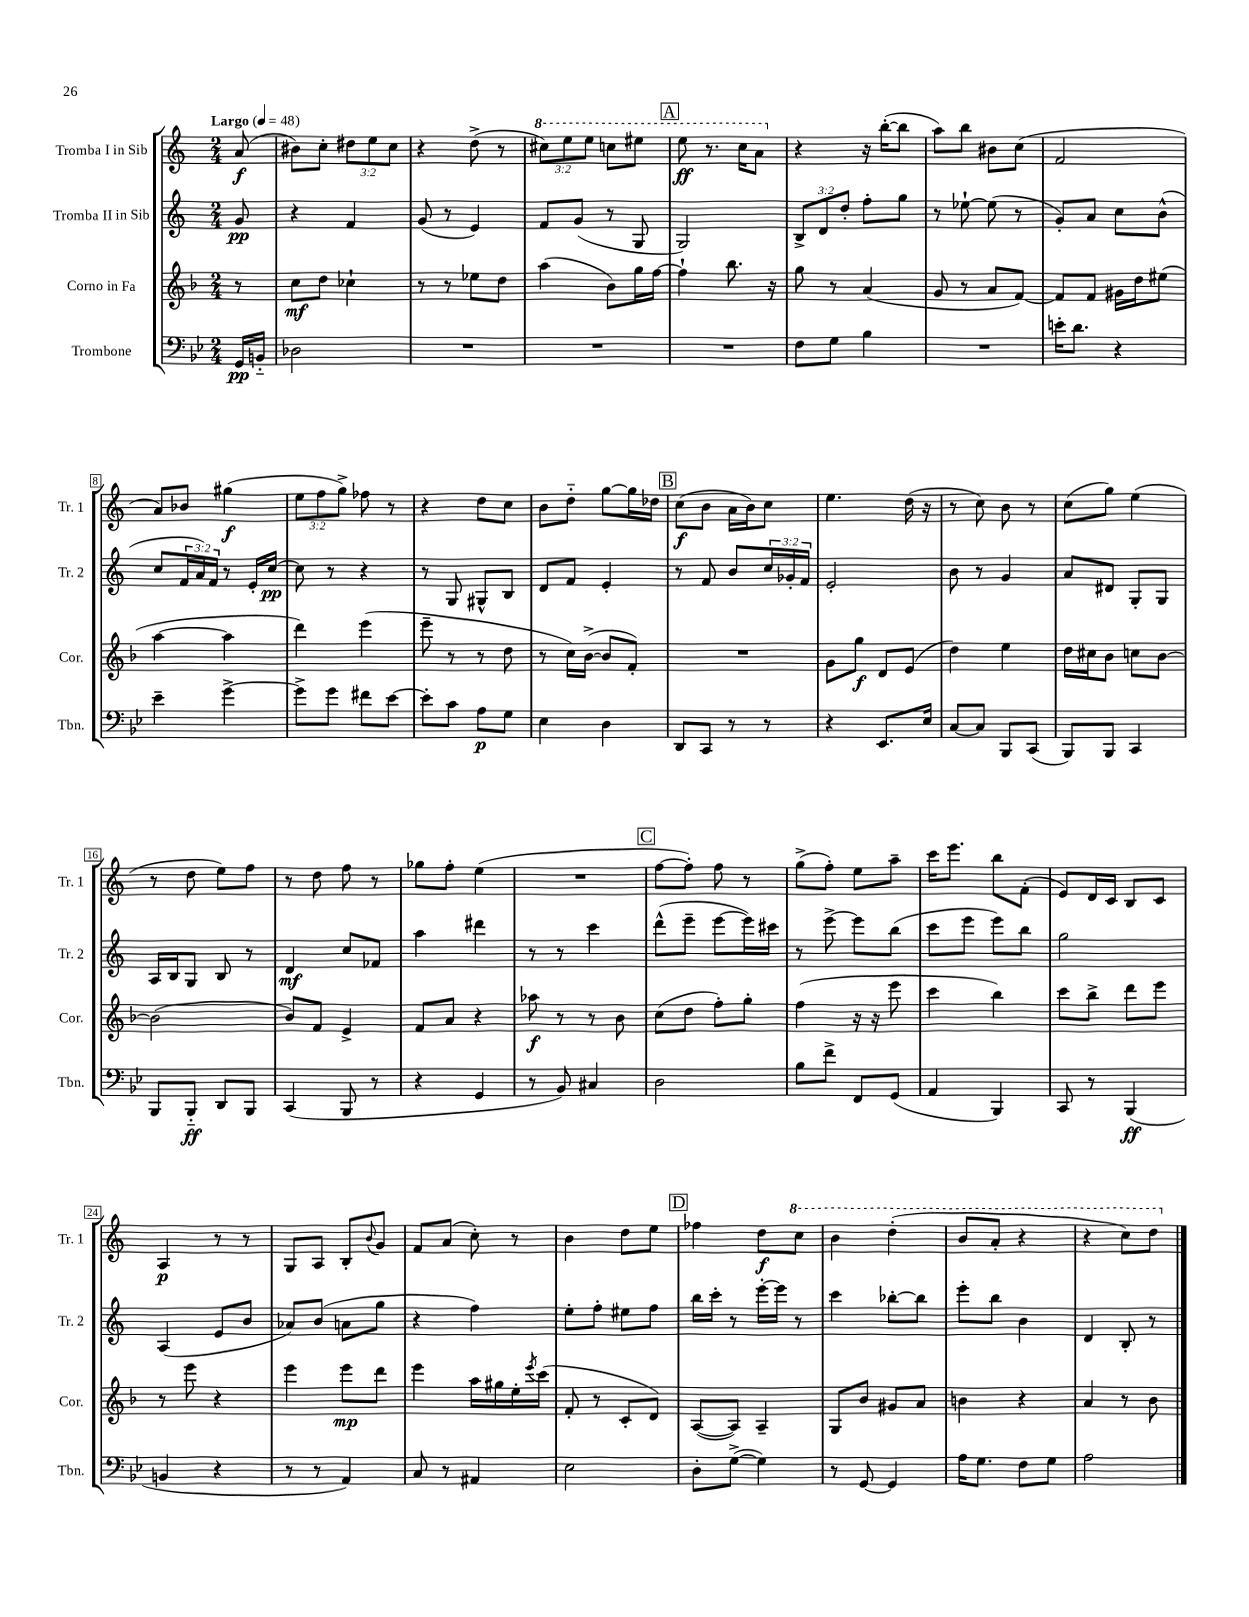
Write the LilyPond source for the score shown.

<<
\new StaffGroup <<
\new Staff = "s0" \with { instrumentName = "Tromba I in Sib" shortInstrumentName = "Tr. 1" } {
    \clef treble \key c \major \numericTimeSignature \time 2/4 \override Staff.TupletNumber.text = #tuplet-number::calc-fraction-text \partial 8 \tempo "Largo" 4 = 48
    a'8\f( |
    bis'8) c''8-. \tuplet 3/2 { dis''8 e''8 c''8 } |
    r4 d''8->( r8 |
    \tuplet 3/2 { \ottava #1 cis'''8) e'''8 e'''8 } c'''8 eis'''8 |
    \mark \markup { \box "A" } e'''8\ff r8. c'''16 a''8 \ottava #0 |
    r4 r16 b''16~-.( b''8 |
    a''8) b''8 bis'8 c''8( |
    f'2 |
    a'8) bes'8 gis''4\f( |
    \tuplet 3/2 { e''8 f''8 g''8->) } fes''8 r8 |
    r4 d''8 c''8 |
    b'8 d''8-_ g''8~ g''16 des''16 |
    \mark \markup { \box "B" } c''8\f( b'8 a'16 b'16) c''8 |
    e''4. d''16( r16 |
    r8 c''8) b'8 r8 |
    c''8( g''8) e''4( |
    r8 d''8 e''8) f''8 |
    r8 d''8 f''8 r8 |
    ges''8 f''8-. e''4( |
    R2 |
    \mark \markup { \box "C" } f''8~ f''8-.) f''8 r8 |
    g''8->( f''8-.) e''8 a''8-- |
    c'''16 e'''8. b''8 f'8-.( |
    e'8) d'16 c'16 b8 c'8 |
    a4\p r8 r8 |
    g8 a8 b8-. \appoggiatura { b'8 } g'8 |
    f'8 a'8( c''8-.) r8 |
    b'4 d''8 e''8 |
    \mark \markup { \box "D" } fes''4 d''8\f \ottava #1 c'''8 |
    b''4 d'''4-.( |
    b''8 a''8-. r4 |
    r4 c'''8) d'''8 \ottava #0 \bar "|." |
}
\new Staff = "s1" \with { instrumentName = "Tromba II in Sib" shortInstrumentName = "Tr. 2" } {
    \clef treble \key c \major \numericTimeSignature \time 2/4 \override Staff.TupletNumber.text = #tuplet-number::calc-fraction-text \partial 8
    g'8\pp |
    r4 f'4 |
    g'8( r8 e'4) |
    f'8 g'8( r8 g8 |
    \mark \markup { \box "A" } g2) |
    \tuplet 3/2 { b8-> d'8 d''8-. } f''8-. g''8 |
    r8 ees''8~-! ees''8( r8 |
    g'8-.) a'8 c''8 b'8-^( |
    c''8 \tuplet 3/2 { f'16 a'16) f'16 } r8 e'16-. c''16~\pp |
    c''8 r8 r4 |
    r8 g8 gis8-^ b8 |
    d'8 f'8 e'4-. |
    \mark \markup { \box "B" } r8 f'8 b'8 \tuplet 3/2 { c''16 ges'16-. f'16 } |
    e'2-. |
    b'8 r8 g'4 |
    a'8 dis'8 g8-. g8 |
    a16 b16 g8 b8 r8 |
    d'4\mf c''8 fes'8 |
    a''4 dis'''4 |
    r8 r8 c'''4 |
    \mark \markup { \box "C" } d'''8-^( e'''8-- e'''8~ e'''16) cis'''16 |
    r8 e'''8~-> e'''8 b''8( |
    c'''8 e'''8 e'''8) b''8 |
    g''2 |
    a4( e'8 b'8 |
    aes'8) b'8( a'8 g''8 |
    r4 f''4) |
    e''8-. f''8-. eis''8 f''8 |
    \mark \markup { \box "D" } b''16 c'''16-. r8 e'''16~-. e'''16 r8 |
    c'''4 bes''8~-. bes''8 |
    e'''8-. b''8 b'4 |
    d'4 b8-. r8 \bar "|." |
}
\new Staff = "s2" \with { instrumentName = "Corno in Fa" shortInstrumentName = "Cor." } {
    \clef treble \key f \major \numericTimeSignature \time 2/4 \partial 8
    r8 |
    c''8\mf d''8 ces''4-! |
    r8 r8 ees''8 d''8 |
    a''4( bes'8) g''16 f''16~ |
    \mark \markup { \box "A" } f''4-! bes''8. r16 |
    g''8 r8 a'4( |
    g'8 r8 a'8 f'8~) |
    f'8 f'8 gis'16 d''16 eis''8( |
    a''4~ a''4 |
    d'''4) e'''4( |
    e'''8-- r8 r8 d''8 |
    r8 c''16) bes'16~->( bes'8 f'8-.) |
    \mark \markup { \box "B" } R2 |
    g'8 g''8\f d'8 e'8( |
    d''4) e''4 |
    d''16 cis''16 bes'8 c''8 bes'8~ |
    bes'2( |
    bes'8) f'8 e'4-> |
    f'8 a'8 r4 |
    aes''8\f r8 r8 bes'8 |
    \mark \markup { \box "C" } c''8( d''8 f''8-.) g''8-. |
    f''4( r16 r16 e'''8 |
    c'''4 bes''4) |
    c'''8 bes''8-> d'''8 e'''8 |
    r8 e'''8 r4 |
    e'''4 e'''8\mp d'''8 |
    e'''4 a''16 gis''16 e''16-. \acciaccatura { e'''8 } c'''16( |
    f'8-. r8 c'8-. d'8) |
    \mark \markup { \box "D" } a8~( a8) a4-- |
    g8 bes'8 gis'8 a'8 |
    b'4 r4 |
    a'4 r8 bes'8 \bar "|." |
}
\new Staff = "s3" \with { instrumentName = "Trombone" shortInstrumentName = "Tbn." } {
    \clef bass \key bes \major \numericTimeSignature \time 2/4 \partial 8
    g,16\pp b,16-_ |
    des2 |
    R2 |
    R2 |
    \mark \markup { \box "A" } R2 |
    f8 g8 bes4 |
    R2 |
    e'16-. d'8. r4 |
    ees'4-- g'4~-> |
    g'8-> g'8 fis'8 ees'8~ |
    ees'8-. c'8 a8\p g8 |
    ees4 d4 |
    \mark \markup { \box "B" } d,8 c,8 r8 r8 |
    r4 ees,8. ees16 |
    c8~ c8 bes,,8 c,8( |
    bes,,8) bes,,8 c,4 |
    bes,,8 bes,,8-_\ff d,8 bes,,8 |
    c,4( bes,,8 r8 |
    r4 g,4 |
    r8 bes,8) cis4 |
    \mark \markup { \box "C" } d2 |
    bes8 f'8-> f,8 g,8( |
    a,4 bes,,4) |
    c,8 r8 bes,,4\ff( |
    b,4 r4 |
    r8 r8 a,4) |
    c8 r8 ais,4 |
    ees2 |
    \mark \markup { \box "D" } d8-. g8~->( g4) |
    r8 g,8~ g,4 |
    a16 g8. f8 g8 |
    a2 \bar "|." |
}
>>
>>
\layout { \context { \Score \override BarNumber.stencil = #(make-stencil-boxer 0.1 0.3 ly:text-interface::print) } }
